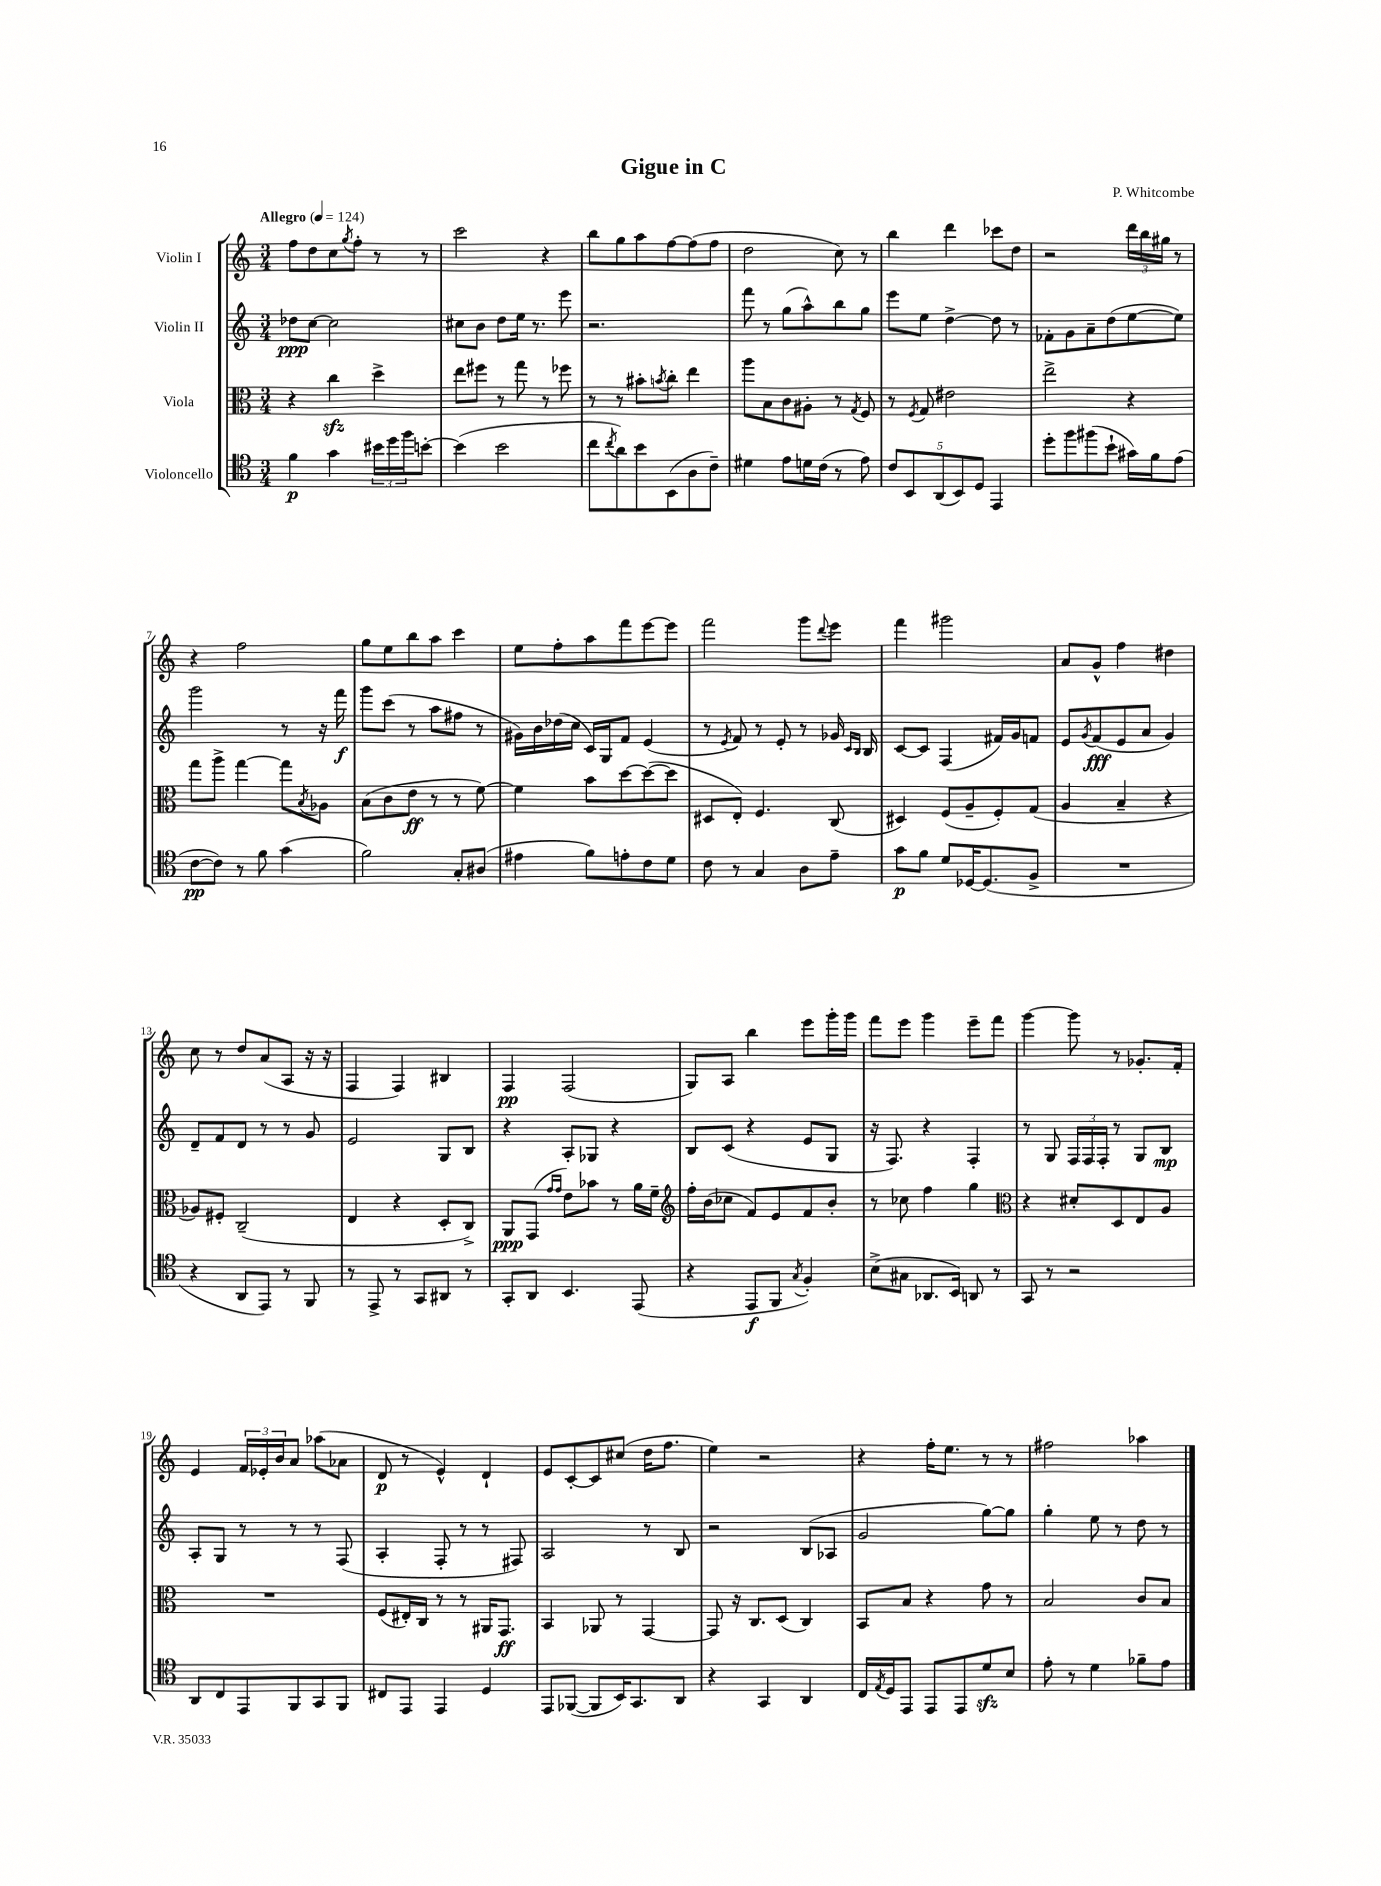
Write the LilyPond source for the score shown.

\header { title = "Gigue in C" composer = "P. Whitcombe" }
<<
\new StaffGroup <<
\new Staff = "s0" \with { instrumentName = "Violin I" } {
    \clef treble \key c \major \numericTimeSignature \time 3/4 \tempo "Allegro" 4 = 124
    f''8 d''8 c''8 \acciaccatura { g''8 } f''8-. r8 r8 |
    c'''2 r4 |
    b''8 g''8 a''8 f''8~ f''8( f''8 |
    d''2 c''8) r8 |
    b''4 d'''4 ces'''8 d''8 |
    r2 \tuplet 3/2 { d'''16 b''16 gis''16 } r8 |
    r4 f''2 |
    g''8 e''8 b''8 a''8 c'''4 |
    e''8 f''8-. a''8 f'''8 e'''8~ e'''8 |
    f'''2 g'''8 \appoggiatura { d'''8 } e'''8 |
    f'''4 gis'''2 |
    a'8 g'8-^ f''4 dis''4 |
    c''8 r8 d''8 a'8( a8 r16 r16 |
    f4 f4) bis4 |
    f4\pp f2( |
    g8) a8 b''4 e'''8 g'''16-. g'''16 |
    f'''8 e'''8 g'''4 e'''8-- f'''8 |
    g'''4~ g'''8 r8 ges'8.-. f'16-. |
    e'4 \tuplet 3/2 { f'16 ees'16-. b'16 } a'8 aes''8( aes'8 |
    d'8\p r8 e'4-^) d'4-! |
    e'8 c'8~-. c'8 cis''8( d''16 f''8. |
    e''4) r2 |
    r4 f''16-. e''8. r8 r8 |
    fis''2 aes''4 \bar "|." |
}
\new Staff = "s1" \with { instrumentName = "Violin II" } {
    \clef treble \key c \major \numericTimeSignature \time 3/4
    des''8\ppp c''8~ c''2 |
    cis''8 b'8 d''8 e''16 r8. e'''8 |
    r2. |
    f'''8 r8 g''8( a''8-^) b''8 g''8 |
    e'''8 e''8 d''4~-> d''8 r8 |
    fes'8-. g'8 a'8-- d''8( e''8~ e''8) |
    g'''2 r8 r16 f'''16\f |
    g'''8 c'''8( r8 a''8 fis''8 r8 |
    gis'16) b'16 des''16( c''16 c'16) g16 f'8 e'4( |
    r8 \acciaccatura { e'8 } f'8) r8 e'8-. r8 ges'16 \grace { c'16 b16 } b16 |
    c'8~ c'8 f4( fis'16) g'16 f'8 |
    e'8 \acciaccatura { g'8 } f'8\fff( e'8 a'8 g'4) |
    d'8-- f'8 d'8 r8 r8 g'8 |
    e'2 g8 b8 |
    r4 a8-. ges8 r4 |
    b8 c'8( r4 e'8 g8 |
    r16 f8.) r4 f4-. |
    r8 g8 \tuplet 3/2 { f16 f16 f16-. } r8 g8 b8\mp |
    a8-. g8 r8 r8 r8 f8( |
    a4-. f8-. r8 r8 fis8) |
    a2 r8 b8 |
    r2 b8( aes8 |
    g'2 g''8~) g''8 |
    g''4-. e''8 r8 d''8 r8 \bar "|." |
}
\new Staff = "s2" \with { instrumentName = "Viola" } {
    \clef alto \key c \major \numericTimeSignature \time 3/4
    r4 c''4\sfz d''4-> |
    e''8 fis''8 r8 g''8 r8 fes''8 |
    r8 r8 bis'8-. \acciaccatura { b'8 } c''8-. e''4 |
    a''8 b8 c'8 ais8-. r8 \acciaccatura { g8 } f8 |
    r8 \acciaccatura { f8 } g8 eis'2 |
    e''2-> r4 |
    g''8 a''8-> g''4~ g''8 \acciaccatura { b8 } aes8 |
    b8( c'8 e'8\ff r8 r8 f'8~) |
    f'4 b'8 d''8~ d''8~( d''8 |
    dis8 e8-.) f4. c8( |
    dis4) f8( a8-- f8-.) g8( |
    a4 b4-- r4 |
    aes8) fis8-. c2--( |
    e4 r4 d8-. c8->) |
    a,8\ppp g,8( \grace { g'16 g'16 } e'8) bes'8 r8 a'16 f'16-- |
    \clef treble f''16-. b'16( ces''8 f'8) e'8 f'8 b'8-. |
    r8 ces''8 f''4 g''4 |
    \clef alto r4 dis'8-. d8 e8 a8 |
    R2. |
    f8( eis16-.) c16 r8 r8 ais,16 g,8.\ff |
    b,4 aes,8 r8 g,4~ |
    g,8 r16 c8. d8( c4) |
    b,8 b8 r4 g'8 r8 |
    b2 c'8 b8 \bar "|." |
}
\new Staff = "s3" \with { instrumentName = "Violoncello" } {
    \clef tenor \key c \major \numericTimeSignature \time 3/4
    f'4\p g'4 \tuplet 3/2 { bis'16 d''16 f''16 } b'8~-. |
    b'4( b'2 |
    c''8 \acciaccatura { c''8 } a'8) b'8 b,8( a8 c'8--) |
    dis'4 e'8 d'16 c'16( r8 e'8) |
    \tuplet 5/4 { c'8 b,8 a,8( b,8) d8 } e,4 |
    d''8-. f''8 fis''8( b'8-! gis'16) f'16 e'8( |
    c'8~\pp c'8) r8 f'8 g'4( |
    f'2) g8-. ais8( |
    eis'4 f'8) e'8-. c'8 d'8 |
    c'8 r8 g4 a8 e'8-- |
    g'8\p f'8 d'8 des16~ des8.( f8-> |
    R2. |
    r4 a,8 e,8) r8 f,8 |
    r8 e,8-> r8 g,8 ais,8 r8 |
    g,8-. a,8 b,4. e,8( |
    r4 e,8\f f,8 \acciaccatura { g8 } f4-.) |
    b8->( gis8 aes,8. b,16) a,8 r8 |
    g,8 r8 r2 |
    a,8 c8 e,8 f,8 g,8 f,8 |
    cis8 e,8 e,4 d4 |
    e,8 fes,8~( fes,8 b,16) g,8. a,8 |
    r4 g,4 a,4 |
    c16 \acciaccatura { e8 } d16 e,8 e,8 e,8 d'8\sfz b8 |
    e'8-. r8 d'4 fes'8-- e'8 \bar "|." |
}
>>
>>
